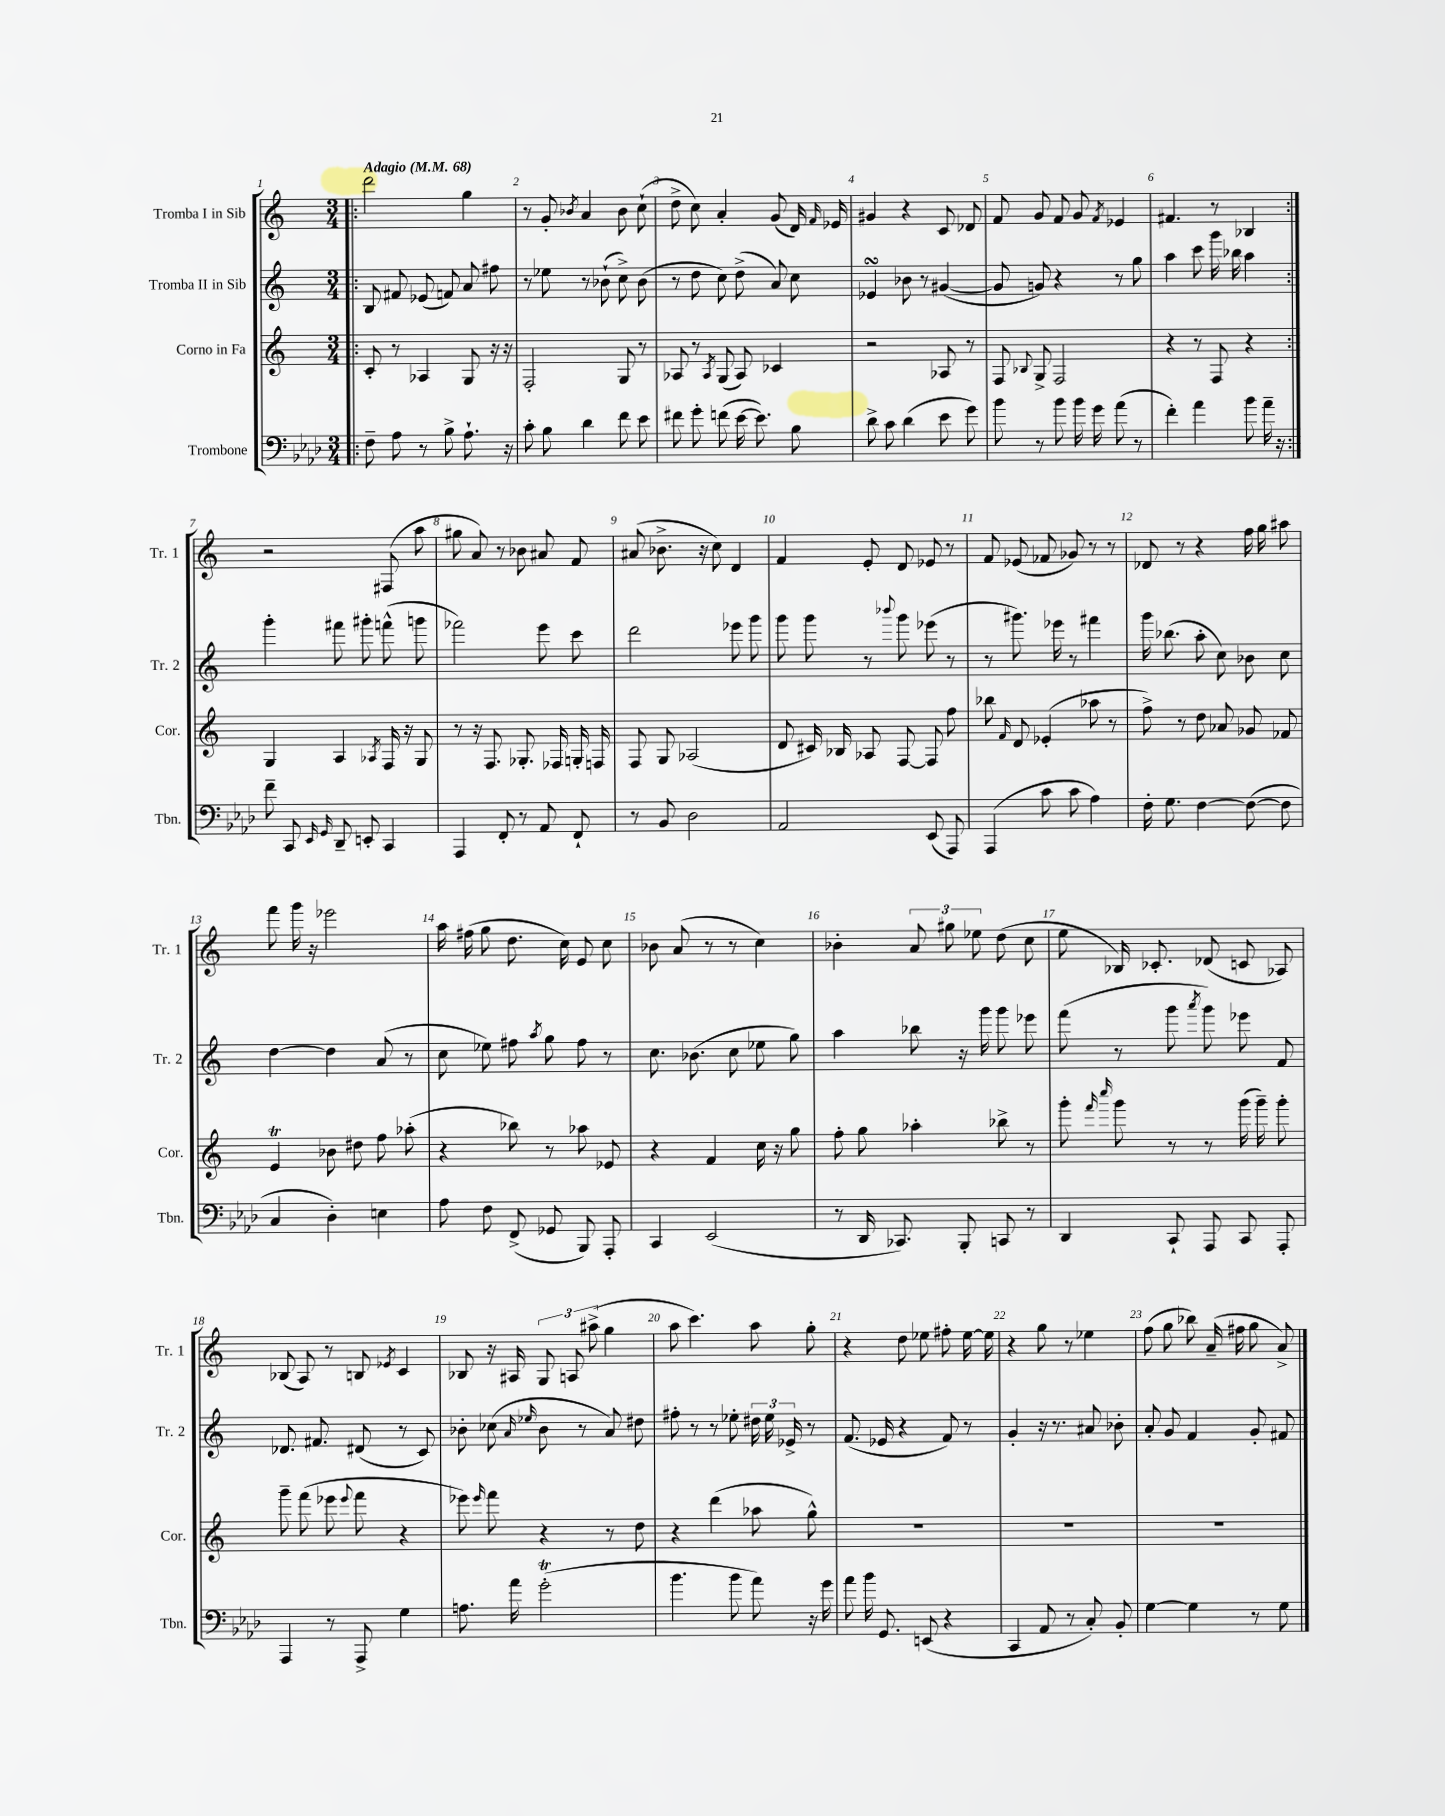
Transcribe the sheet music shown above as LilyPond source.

<<
\new StaffGroup <<
\new Staff = "s0" \with { instrumentName = "Tromba I in Sib" shortInstrumentName = "Tr. 1" } {
    \clef treble \key c \major \numericTimeSignature \time 3/4 \tempo "Adagio" 4 = 68
    \autoBeamOff \repeat volta 2 { \bar ".|:" d'''2 g''4 |
    r8 g'8-. \acciaccatura { bes'8 } a'4 bes'8 c''8-!( |
    d''8-> c''8) a'4-. g'8( d'16) \grace { f'16 } ees'16 |
    gis'4 r4 c'8 des'8 |
    f'8 g'8 f'8 g'8 \acciaccatura { f'8 } ees'4 |
    fis'4. r8 bes4 | }
    r2 fis8( a''8 |
    gis''8 a'8) r8 bes'8 ais'8 f'8 |
    ais'8( bes'8.-> r16 c''8) d'4 |
    f'4 e'8-. d'8 ees'8 r8 |
    f'8 ees'8( fes'8 ges'8) r8 r8 |
    des'8 r8 r4 f''16 g''16 ais''8 |
    f'''8 g'''16 r16 ees'''2 |
    a''16 fis''16( g''8 d''8. c''16) e'8 c''8 |
    bes'8 a'8( r8 r8 c''4) |
    bes'4-. \tuplet 3/2 { a'8 gis''8 ees''8 } d''8( c''8 |
    e''8 bes16) ces'8.-. des'8( c'8 aes8) |
    bes8( a8) r8 b8 \acciaccatura { ees'8 } c'4 |
    bes8 r16 ais16 \tuplet 3/2 { g8 a8 ais''8->( } g''4 |
    a''8 c'''4.) a''8 g''8-. |
    r4 d''8 ees''8 fis''8-. ees''16~ ees''16 |
    r4 g''8 r8 ees''4 |
    f''8( g''8 bes''8) a'16--( fis''16 g''8 a'8->) \bar "|." |
}
\new Staff = "s1" \with { instrumentName = "Tromba II in Sib" shortInstrumentName = "Tr. 2" } {
    \clef treble \key c \major \numericTimeSignature \time 3/4
    \autoBeamOff \repeat volta 2 { \bar ".|:" b8 fis'8 ees'8( f'8) a'8 fis''8 |
    r8 ees''8 r8 bes'8-!( c''8->) bes'8( |
    r8 d''8 c''8) d''8->( a'8) c''8 |
    ees'4\turn bes'8 r8 gis'4~( |
    gis'8 g'8) r4 r8 g''8 |
    a''4 c'''8 g'''16 bes''16 a''4 | }
    g'''4-. fis'''8 gis'''8-. f'''8-^( g'''8 |
    fes'''2) e'''8 c'''8 |
    d'''2 ees'''8 g'''8 |
    g'''8 g'''8 r8 \appoggiatura { bes'''8 } g'''8 ees'''8( r8 |
    r8 gis'''8.) ees'''16 r8 fis'''4 |
    g'''16 bes''8.( a''8-. c''8) bes'8 c''8 |
    d''4~ d''4 a'8( r8 |
    c''8 ees''8) fis''8 \acciaccatura { a''8 } g''8 fis''8 r8 |
    c''8. bes'8.( c''8 ees''8 g''8) |
    a''4 bes''8 r16 g'''16 g'''8 ees'''8 |
    f'''8( r8 g'''8 \acciaccatura { a'''8 } g'''8) ees'''8 f'8 |
    des'8. fis'8. dis'8( r8 c'8) |
    bes'8-. ces''8( \grace { a'16 ees''16 } bes'8 r8 a'8) dis''8 |
    fis''8-. r8 r8 ees''8-. \tuplet 3/2 { dis''16 ees''16 ees'16-> } r8 |
    f'8.( ees'16 r4 f'8) r8 |
    g'4-. r16 r8. ais'8 bes'8-. |
    a'8-. g'8 f'4 g'8-. fis'8 \bar "|." |
}
\new Staff = "s2" \with { instrumentName = "Corno in Fa" shortInstrumentName = "Cor." } {
    \clef treble \key c \major \numericTimeSignature \time 3/4
    \autoBeamOff \repeat volta 2 { \bar ".|:" c'8-. r8 aes4 g8 r16 r16 |
    f2-. g8 r8 |
    aes8 r8 \acciaccatura { aes8 } g8( aes8) ces'4 |
    r2 aes8 r8 |
    f8 \appoggiatura { bes8 } g8-> f2 |
    r4 r8 f8 r4 | }
    g4 a4 \acciaccatura { aes8 } f16 r16 g8 |
    r8 r16 f8. ges8.-. fes16 g16-. f16 |
    f8 g8 aes2( |
    d'8 cis'16) bes16 aes8 f8~ f8 f''8 |
    bes''8 \grace { f'16 } d'8 ees'4-.( aes''8 r8 |
    f''8->) r8 d''8 aes'8 ges'8 fes'8 |
    e'4\trill bes'8 dis''8 f''8 aes''8-.( |
    r4 bes''8) r8 aes''8 ees'8 |
    r4 f'4 c''16 r16 g''8 |
    f''8-. g''8 aes''4-. bes''8-> r8 |
    g'''8-. \grace { f'''16 c''''16 } g'''8 r8 r8 g'''16( g'''16--) g'''8-. |
    g'''8-- f'''8( ees'''8 \appoggiatura { ees'''8 } f'''8 r4 |
    ees'''8) \grace { ees'''16 } f'''8 r4 r8 d''8 |
    r4 d'''4( aes''8 g''8-^) |
    R2. |
    R2. |
    R2. \bar "|." |
}
\new Staff = "s3" \with { instrumentName = "Trombone" shortInstrumentName = "Tbn." } {
    \clef bass \key aes \major \numericTimeSignature \time 3/4
    \autoBeamOff \repeat volta 2 { \bar ".|:" f8-- aes8 r8 bes8-> aes8.-! r16 |
    c'8-. bes8 des'4 f'8 ees'8 |
    fis'8 g'8-. f'8( ees'16~ ees'8.) bes8 |
    des'8-> c'8 des'4( ees'8 g'8) |
    bes'8 r8 bes'8 bes'16 g'16 aes'8( r8 |
    f'4-.) aes'4 bes'8 aes'16-- r16 | }
    f'8-- c,8 \grace { ees,16 g,16 } des,8-- e,8-. c,4 |
    aes,,4 f,8-. r8 aes,8 f,8-! |
    r8 bes,8 des2 |
    aes,2 ees,8( aes,,8) |
    aes,,4( c'8 c'8 aes4) |
    f16-. g8. f4~ f8~( f8 |
    c4 des4-.) e4 |
    aes8 f8 f,8->( ges,8 bes,,8) aes,,8-. |
    c,4 ees,2( |
    r8 des,16 ces,8.) bes,,8-. c,8 r8 |
    des,4 c,8-! aes,,8 c,8 aes,,8-. |
    aes,,4 r8 aes,,8-> g4 |
    a8. aes'16 g'2-.\trill( |
    bes'4. bes'8 aes'8) r16 g'16 |
    aes'8 bes'16 g,8. e,8( r4 |
    c,4 aes,8 r8 c8-.) bes,8-. |
    g4~ g4 r8 g8 \bar "|." |
}
>>
>>
\layout { \context { \Score \override BarNumber.break-visibility = ##(#f #t #t) barNumberVisibility = #all-bar-numbers-visible } }
